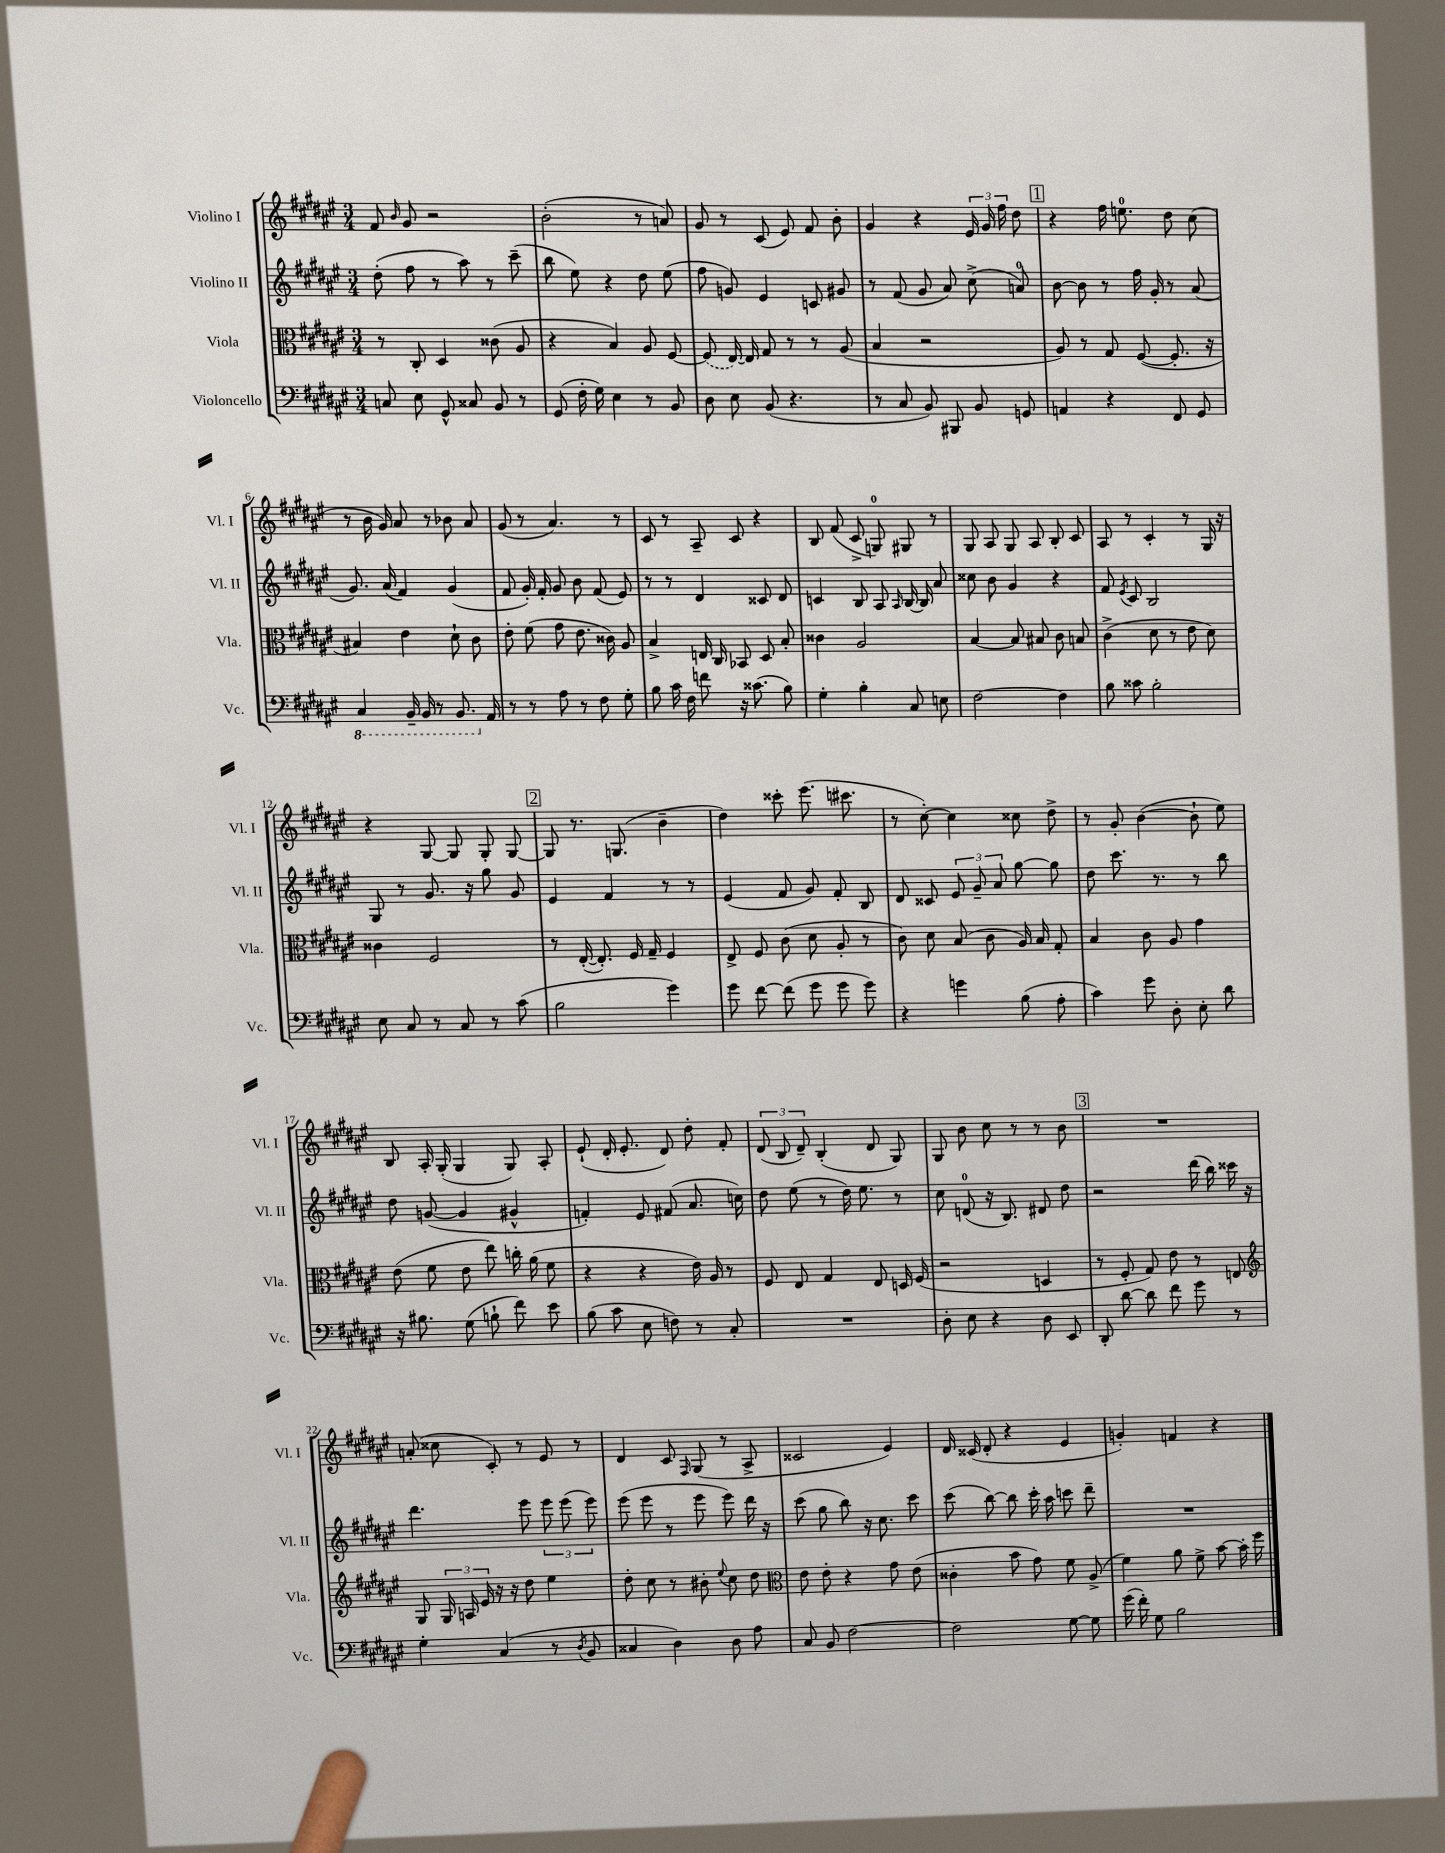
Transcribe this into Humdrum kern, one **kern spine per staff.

**kern	**kern	**kern	**kern
*part4	*part3	*part2	*part1
*staff4	*staff3	*staff2	*staff1
*I"Violoncello	*I"Viola	*I"Violino II	*I"Violino I
*I'Vc.	*I'Vla.	*I'Vl. II	*I'Vl. I
*clefF4	*clefC3	*clefG2	*clefG2
*k[f#c#g#d#a#e#]	*k[f#c#g#d#a#e#]	*k[f#c#g#d#a#e#]	*k[f#c#g#d#a#e#]
*M3/4	*M3/4	*M3/4	*M3/4
=1	=1	=1	=1
8Cn/	8r	(8dd#'\	8f#/
.	.	.	16qqb/
8E#\	8C#'/	8ff#\	8g#/
8GG#^^/	4D#/	8r	2r
8C##X/	.	8aa#\)	.
8BB/	(8c##X\	8r	.
8r	8A#/	(8ccc#~\	.
=2	=2	=2	=2
(8GG#/	4r	8bb\	(2b'\
16F#'\	.	8ee#\)	.
16G#\)	.	.	.
4E#\	4B/)	4r	.
8r	8A#/	8dd#\	8r
8BB/	[8F#/	(8ee#\	8an/)
=3	=3	=3	=3
8D#\	(8F#/]	8ff#\	8g#/
8E#\	[16E#/)	8gn/)	8r
.	16E#/]	.	.
(8BB/	8G#/	4e#/	(8c#/
4.r	8r	.	8e#/)
.	8r	8cn/	8f#/
.	(8A#/	8g#X/	8b'\
=4	=4	=4	=4
8r	4B/	8r	4g#/
8C#/	.	(8f#/	.
8BB/)	2r	8g#/	4r
8BBB#X/	.	8a#/)	.
8BB/	.	(8cc#^\	24e#/
.	.	.	24g#/
.	.	.	24ff#\
8GGn/	.	8an/)	8dd#\
!!LO:REH:place=s1:t=1
=5	=5	=5	=5
4AAn/	8A#/)	[8b\	4r
.	8r	8b\]	.
4r	8G#/	8r	16ff#\
.	.	.	8.een\
.	([8F#/	16ff#\	.
.	.	16g#'/	.
8FF#/	8.F#'/]	8r	8dd#\
8GG#/	.	(8a#/	(8cc#\
.	16r	.	.
!!LO:LB:g=z
=6	=6	=6	=6
*8ba	*	*	*
4CC#/	4B#X/)	8.g#/)	8r
.	.	.	16b\
.	.	(16a#/	16g#/)
16BBB~/	4e#\	4f#/)	8a#/
16BBB/	.	.	.
8r	.	.	8r
8.BBB/	8d#`\	(4g#/	8b-X\
.	8c#\	.	8a#/
*X8ba	*	*	*
16AA#/	.	.	.
=7	=7	=7	=7
8r	8e#'\	8f#/	(8g#/
8r	(8f#\	16g#'/)	8r
.	.	16f#'/	.
8A#\	8g#\	8g#/	4.a#/)
8r	8.e#\	8b\	.
8F#\	.	(8f#/	.
.	16c##X\)	.	.
8G#'\	8A#/	8e#/)	8r
=8	=8	=8	=8
8B\	4B^/	8r	8c#/
16c#\	.	8r	8r
16F#\	.	.	.
8fn\	16En/	4d#/	8A#~/
.	16C#/	.	.
16r	8BB-X/	.	8c#/
(8.c##X\	.	.	.
.	8D#/	8c##X/	4r
8B\)	8B'/	8d#/	.
=9	=9	=9	=9
4G#'\	4c##X\	4cn/	8B/
.	.	.	(8f#/
4B'\	2A#/	8B/	8c#^/
.	.	8A#/	8Gn/)
.	.	16qqA#/	.
8C#/	.	[16B/	8G#X/
.	.	16B/]	.
8En\	.	8a#/	8r
=10	=10	=10	=10
[2F#\	[4B/	8cc##X\	8G#/
.	.	8b\	8A#/
.	8B/]	4g#/	8G#/
.	8B#X/	.	8A#/
4F#\]	8c#\	4r	8B'/
.	8Bn/	.	8c#/
=11	=11	=11	=11
8B\	(4c#^\	8f#/	8A#/
.	.	8qe#/	.
8c##X\	.	8c#/	8r
2B'\	8d#\	2B/	4c#'/
.	8r	.	.
.	8e#\	.	8r
.	8d#\)	.	16G#/
.	.	.	16r
!!LO:LB:g=z
=12	=12	=12	=12
8E#\	4c##X\	8G#/	4r
8C#/	.	8r	.
8r	2F#/	8.g#/	[8G#/
8C#/	.	.	8G#/]
.	.	16r	.
8r	.	8gg#\	8G#'/
(8c#\	.	8g#/	[8G#/
!!LO:REH:place=s1:t=2
=13	=13	=13	=13
2B\	8r	4e#/	8G#/]
.	([16E#'/	.	8.r
.	8.E#'/])	.	.
.	.	4f#/	.
.	.	.	(8.Gn/
.	16F#/	.	.
.	16G#~/	.	.
4g#\)	4F#/	8r	4b~\
.	.	8r	.
=14	=14	=14	=14
8g#\	8E#^/	(4e#/	4dd#\)
[8f#\	8F#/	.	.
(8f#\]	(8c#\	8f#/	8ccc##X'\
8g#\	8d#\	8g#/)	(8.eee#\
8g#\	8A#'/	8f#'/	.
.	.	.	8.ccc#X\
8g#\)	8r	8B/	.
=15	=15	=15	=15
4r	8c#\)	8d#/	8r
.	8d#\	8c##X/	[8cc#'\)
4gn\	(8B/	12e#/	4cc#\]
.	.	12g#~/	.
.	8c#\	.	.
.	.	12a#/	.
(8B\	16A#/)	[8gg#\	8cc##X\
.	16B/	.	.
8A#'\	8G#'/	8gg#\]	8dd#^\
=16	=16	=16	=16
4c#\)	4B/	8dd#\	8r
.	.	8.ccc#\	8g#'/
8g#\	8c#\	.	([4b\
.	.	8.r	.
8D#'\	8A#/	.	.
8E#'\	4g#\	8r	8b`\]
8d#\	.	8bb\	8ee#\)
!!LO:LB:g=z
=17	=17	=17	=17
16r	(8e#\	8dd#\	8B/
8.B#X\	.	.	.
.	8f#\	([8gn/	16A#'/
.	.	.	(16G#'/
(8G#\	8e#\	4g/]	4G#/
8Bn`\	8ee#\)	.	.
8f#\)	16ccn'\	4g#X^^/	8G#/)
.	(16a#\	.	.
8e#\	8f#\	.	8A#'/
=18	=18	=18	=18
(8B\	4r	4fn'/)	(8e#`/
8c#\	.	.	16d#'/
.	.	.	8.e#'/
8E#\	4r	8e#/	.
8Fn\)	.	(8f#X/	8d#/)
8r	16e#\)	8.a#/	8dd#'\
.	16A#/	.	.
8C#'/	8r	.	8f#'/
.	.	16ccn\)	.
=19	=19	=19	=19
2.r	8F#/	8dd#\	(12d#/
.	.	.	12B/
.	8E#/	(8ee#\	.
.	.	.	12d#~/)
.	4G#/	8r	(4B'/
.	.	16dd#\)	.
.	.	8.ee#\	.
.	8E#/	.	8d#/
.	16Dn/	8r	8G#/)
.	(16F#/	.	.
=20	=20	=20	=20
8D#'\	2r	8cc#\	8G#/
8E#\	.	(8dn/	8b\
4r	.	16r	8cc#\
.	.	8.B/)	.
.	.	.	8r
8D#\	4Dn/	8d#X/	8r
8EE#/	.	8dd#\	8b\
!!LO:REH:place=s1:t=3
=21	=21	=21	=21
8DD#'/	8r	2r	2.r
[8d#\	8F#'/	.	.
8d#\]	8G#/)	.	.
8f#\	8e#\	.	.
8g#\	8r	(16ddd#\	.
.	.	16bb\)	.
8r	8En/	16ccc##X\	.
.	.	16r	.
!!LO:LB:g=z
=22	=22	=22	=22
*	*clefG2	*	*
4G#'\	8G#/	4.ddd#\	(8an'/
.	24G#/	.	8cc##X\
.	24An/	.	.
.	24e#/	.	.
(4C#/	16r	.	8c#'/)
.	16r	.	.
.	8dd#\	8eee#\	8r
8r	4ee#\	12eee#\	8e#/
.	.	(12eee#\	.
8qD#/	.	.	.
8BB/	.	.	8r
.	.	12eee#\)	.
=23	=23	=23	=23
4C##X/	8dd#'\	(8eee#\	4d#/
.	8cc#\	8eee#\	.
4D#\)	8r	8r	8c#/
.	.	.	16qqF#/
.	8b#X'\	8eee#\	(8G#/
.	8qqee#/	.	.
8D#\	8cc#\	8eee#\)	8r
8A#\	8dd#\	16ddd#\	8A#^/
.	.	16r	.
=24	=24	=24	=24
*	*clefC3	*	*
8C#/	8e#\	(8ccc#\	2c##X/
8BB/	8e#'\	8gg#\	.
[2F#\	4r	8bb\)	.
.	.	16r	.
.	.	8.cc#\	.
.	8g#\	.	4e#/)
.	(8e#\	8ccc#\	.
=25	=25	=25	=25
2F#\]	4c##X'\	(8ccc#\	16d#/
.	.	.	(16c##X/
.	.	[8bb\)	8d#'/
.	8b\	8bb\]	4r
.	8g#\)	16ccc#'\	.
.	.	16aa#\	.
[8G#\	8f#\	8cccn\	4e#/
8G#\]	(8A#^/	8ddd#~\	.
=26	=26	=26	=26
(16g#\	4f#\)	2.r	4gn'/)
16f#'\)	.	.	.
8G#\	.	.	.
2B\	8a#\	.	4fn/
.	8f#^\	.	.
.	[8b\	.	4r
.	16b'\]	.	.
.	16ff#\	.	.
==	==	==	==
*-	*-	*-	*-
